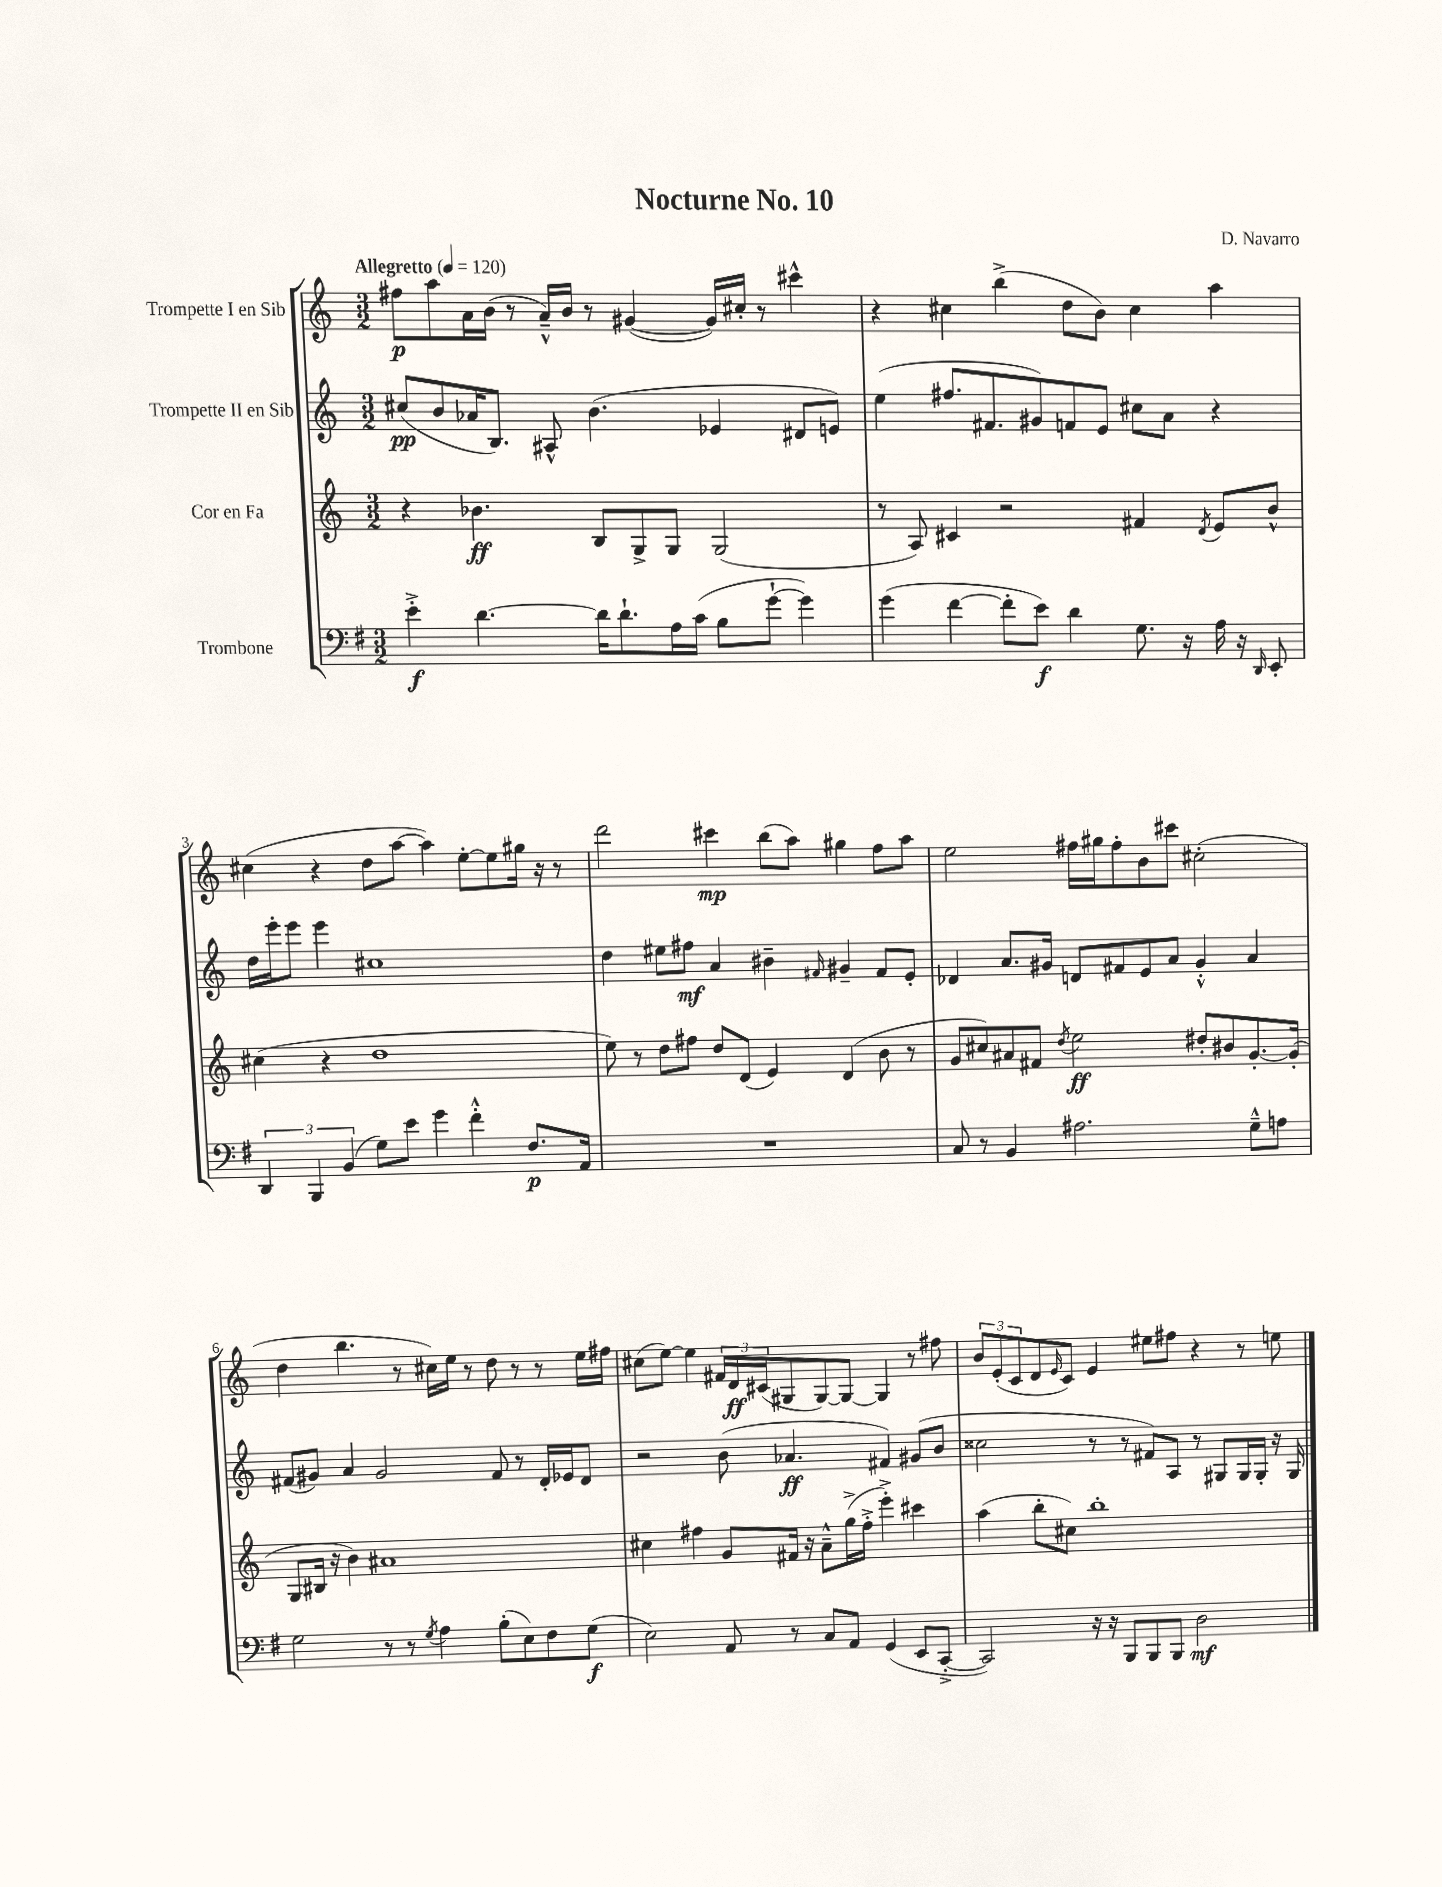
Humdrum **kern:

**kern	**kern	**kern	**kern
*staff4	*staff3	*staff2	*staff1
*clefF4	*clefG2	*clefG2	*clefG2
*k[f#]	*k[]	*k[]	*k[]
*M3/2	*M3/2	*M3/2	*M3/2
*MM120	*MM120	*MM120	*MM120
4e'^	4r	(8cc#	8ff#
.	.	8b	8aa
[4.d	4.b-	16a-	16a
.	.	8.B)	(16b
.	.	.	8r
.	.	8A#^^	16a~^^)
.	.	.	16b
16d]	8B	(4.b	8r
8.d`	.	.	.
.	8G^	.	([4g#
16A	8G	.	.
(16c	.	.	.
8B	(2G	4e-	16g#])
.	.	.	16cc#'
[8g`	.	.	8r
4g])	.	8d#	4ccc#^^
.	.	8e)	.
=	=	=	=
(4g	8r	(4ee	4r
.	8A)	.	.
[4f#	4c#	8.ff#	4cc#
.	.	8.f#	.
8f#']	2r	.	(4bb^
8e)	.	8g#)	.
4d	.	8f	8dd
.	.	8e	8b)
8.G	4f#	8cc#	4cc#
.	.	8a	.
16r	.	.	.
.	8qd	.	.
16A	8e	4r	4aa
16r	.	.	.
16qqDD	.	.	.
8EE'	8b^^	.	.
=	=	=	=
6DD	(4cc#	16dd	(4cc#
.	.	16eee'	.
.	.	8eee	.
6BBB	.	.	.
.	4r	4eee	4r
(6BB	.	.	.
8G)	1dd	1cc#	8dd
8e	.	.	[8aa
4g	.	.	4aa])
4f#'^^	.	.	[8ee'
.	.	.	8ee]
8.F#	.	.	16gg#
.	.	.	16r
.	.	.	8r
16AA	.	.	.
=	=	=	=
1.r	8ee)	4dd	2ddd
.	8r	.	.
.	8dd	8ee#	.
.	8ff#	8ff#	.
.	8dd	4a	4ccc#
.	(8d	.	.
.	4e)	4b#~	(8bb
.	.	.	8aa)
.	.	16qqf#	.
.	(4d	4g#~	4gg#
.	8b	8f#	8ff
.	8r	8e'	8aa
=	=	=	=
8C	8g	4d-	2ee
8r	8cc#)	.	.
4BB	8a#	8.a	.
.	8f#	.	.
.	.	16g#	.
.	8qdd	.	.
2.A#	2ee	8d	16ff#
.	.	.	16gg#
.	.	8f#	8ff#'
.	.	8e	8b
.	.	8a	8ccc#
.	8dd#'	4g#'^^	(2cc#'
.	8b#	.	.
8G~^^	[8.g'	4a	.
8A	.	.	.
.	(16g']	.	.
=	=	=	=
2G	8G	(8f#	4dd
.	16B#	8g#)	.
.	16r	.	.
.	4b)	4a	4.bb
8r	1a#	2g#	.
8r	.	.	8r
8qG	.	.	.
4A	.	.	16cc#)
.	.	.	16ee
.	.	.	8r
(8B'	.	8f#	8dd
8E)	.	8r	8r
8F#	.	16d'	8r
.	.	16e-	.
(8G	.	8d	16ee
.	.	.	16ff#
=	=	=	=
2E)	4cc#	2r	(8cc#
.	.	.	[8ee)
.	4ff#	.	4ee]
8AA	8g	(8b	24f#
.	.	.	24d
.	.	.	(24c#
8r	16f#	4.a-	8G#
.	16r	.	.
8C	8a~^^	.	[8G#)
8AA	(16gg^	.	8G#_
.	16ff#'^	.	.
(4GG	4eee'^)	4f#)	4G#]
8EE	4ccc#	(8g#	8r
[8CC'^	.	8b	8ff#
=	=	=	=
2CC])	(4aa	2cc##	12b
.	.	.	(12e'
.	.	.	12c
.	8bb'	.	8d
.	.	.	16qqe
.	8cc#)	.	8c)
16r	1bb'	8r	4e
16r	.	.	.
8BBB	.	8r	.
8BBB	.	8f#)	8ee#
8BBB	.	8A	8ff#
2D	.	8r	4r
.	.	8G#	.
.	.	16G#	8r
.	.	16G#'	.
.	.	16r	8ee
.	.	16G#	.
==	==	==	==
*-	*-	*-	*-
